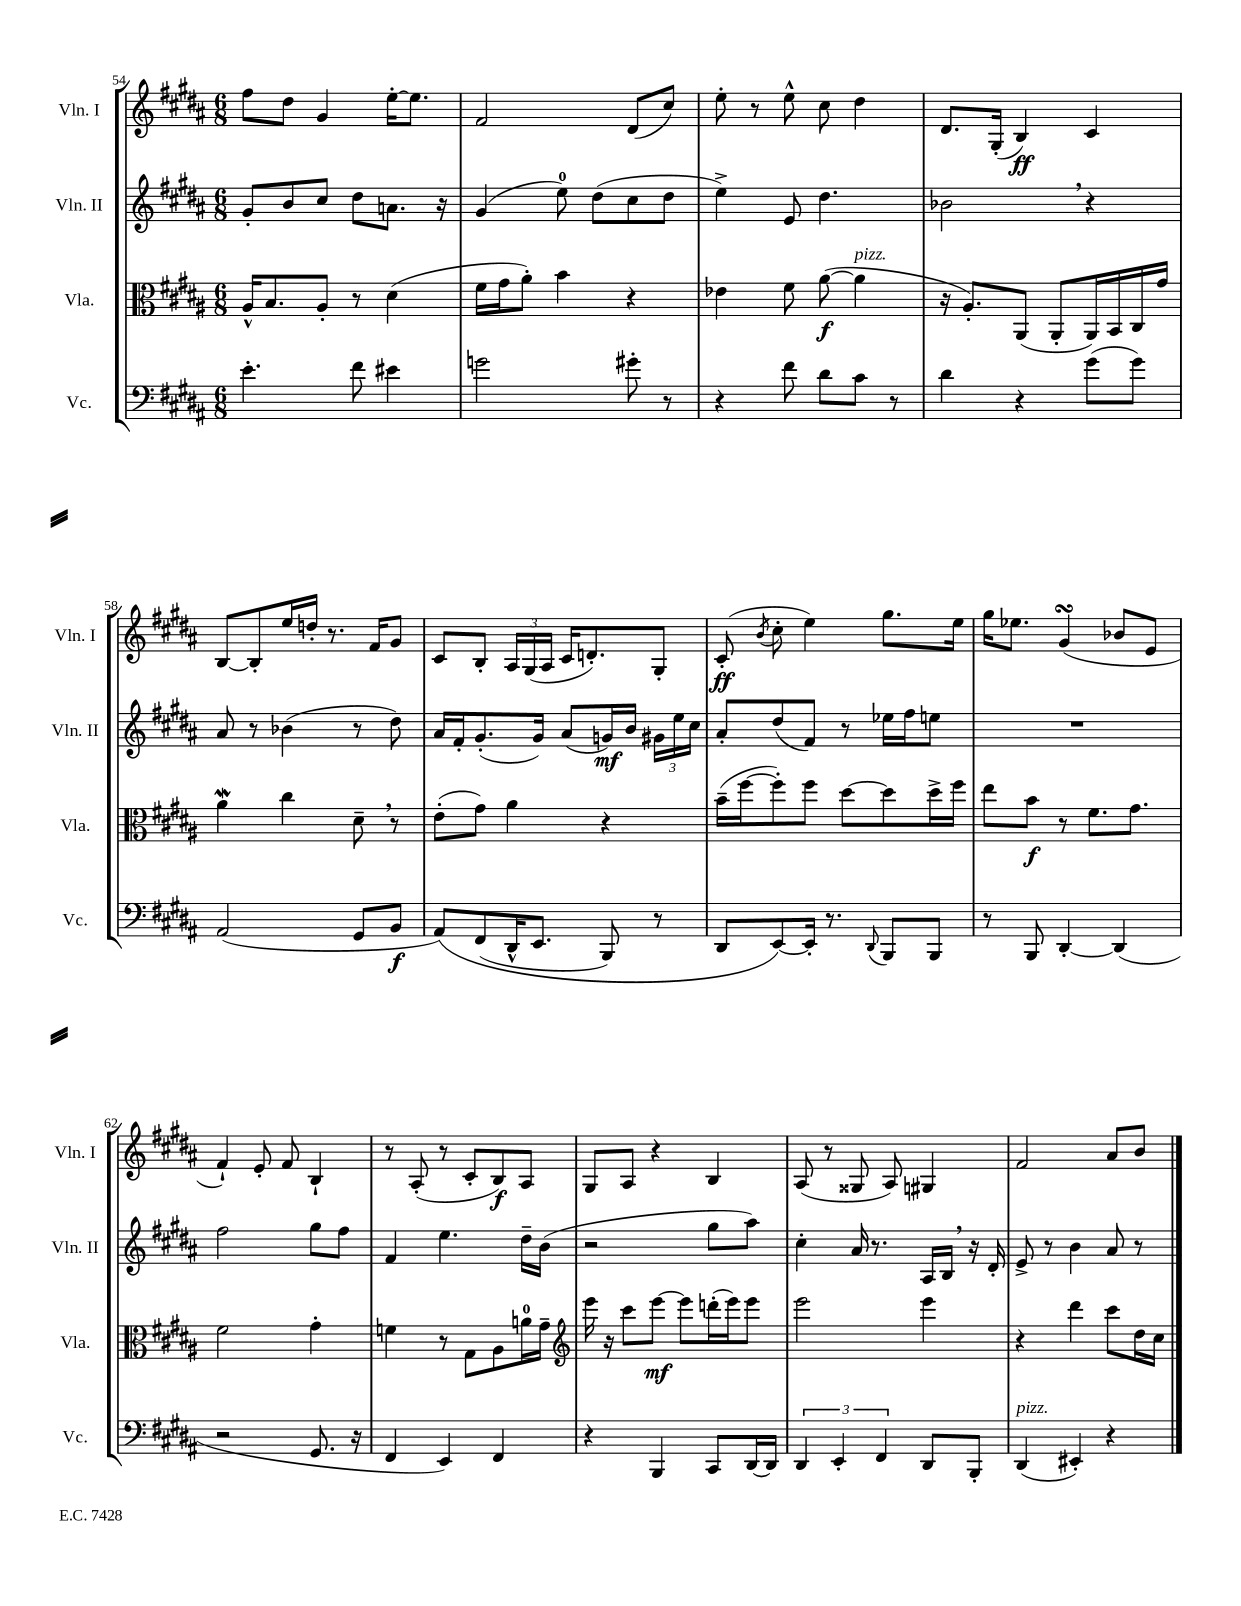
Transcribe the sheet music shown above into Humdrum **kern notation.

**kern	**kern	**kern	**kern
*staff4	*staff3	*staff2	*staff1
*clefF4	*clefC3	*clefG2	*clefG2
*k[f#c#g#d#a#]	*k[f#c#g#d#a#]	*k[f#c#g#d#a#]	*k[f#c#g#d#a#]
*M6/8	*M6/8	*M6/8	*M6/8
4.e'	16A#^^	8g#'	8ff#
.	8.B	.	.
.	.	8b	8dd#
.	8A#'	8cc#	4g#
8f#	8r	8dd#	.
4e#	(4d#	8.a	[16ee'
.	.	.	8.ee]
.	.	16r	.
=	=	=	=
2g	16f#	(4g#	2f#
.	16g#	.	.
.	8a#')	.	.
.	4b	8ee)	.
.	.	(8dd#	.
8g#'	4r	8cc#	(8d#
8r	.	8dd#	8cc#)
=	=	=	=
4r	4e-	4ee^)	8ee'
.	.	.	8r
8f#	8f#	8e	8ee^^
8d#	([8a#	4.dd#	8cc#
8c#	4a#]	.	4dd#
8r	.	.	.
=	=	=	=
4d#	16r	2b-	8.d#
.	8.A#')	.	.
.	.	.	(16G#'
4r	(8AA#	.	4B)
.	8AA#'	.	.
(8g#	16AA#)	4r	4c#
.	16BB	.	.
8g#)	16C#	.	.
.	16g#	.	.
=	=	=	=
(2AA#	4a#	8a#	[8B
.	.	8r	8B']
.	4cc#	(4b-	16ee
.	.	.	16dd'
.	.	.	8.r
8GG#	8d#~	8r	.
.	.	.	16f#
8BB	8r	8dd#)	8g#
=	=	=	=
&(8AA#)	(8e'	16a#	8c#
.	.	16f#'	.
(8FF#	8g#)	(8.g#'	8B'
16DD#^^	4a#	.	24A#
.	.	.	(24G#
8.EE	.	16g#)	.
.	.	.	24A#
.	.	(8a#	16c#
.	.	.	8.d')
8BBB)	4r	16g)	.
.	.	16b	.
8r	.	24g#	8G#'
.	.	24ee	.
.	.	24cc#	.
=	=	=	=
8DD#	(16b~	8a#'	(8c#'
.	[16ff#	.	.
.	.	.	8qb
[8EE&)	8ff#'])	(8dd#	8cc#'
16EE']	8ff#	8f#)	4ee)
8.r	.	.	.
.	[8dd#	8r	.
8qqDD#	.	.	.
8BBB	8dd#]	16ee-	8.gg#
.	.	16ff#	.
8BBB	16dd#^	8ee	.
.	16ff#	.	16ee
=	=	=	=
8r	8ee	2.r	16gg#
.	.	.	8.ee-
8BBB	8b	.	.
[4DD#'	8r	.	(4g#
.	8.f#	.	.
(4DD#]	.	.	8b-
.	8.g#	.	.
.	.	.	8e
=	=	=	=
2r	2f#	2ff#	4f#`)
.	.	.	8e'
.	.	.	8f#
8.GG#	4g#'	8gg#	4B`
.	.	8ff#	.
16r	.	.	.
=	=	=	=
4FF#	4f	4f#	8r
.	.	.	(8A#'
4EE)	8r	4.ee	8r
.	8G#	.	8c#'
4FF#	8A#	.	8B)
.	16a	16dd#~	8A#
.	16g#~	(16b	.
=	=	=	=
*	*clefG2	*	*
4r	16eee	2r	8G#
.	16r	.	.
.	8ccc#	.	8A#
4BBB	[8eee	.	4r
.	8eee]	.	.
8CC#	(16ddd'	8gg#	4B
.	16eee)	.	.
[16DD#	8eee	8aa#)	.
16DD#]	.	.	.
=	=	=	=
6DD#	2eee	4cc#'	(8A#
.	.	.	8r
6EE'	.	.	.
.	.	16a#	8G##
.	.	8.r	.
6FF#	.	.	.
.	.	.	8A#)
8DD#	4eee	16A#	4G#
.	.	16B	.
8BBB'	.	16r	.
.	.	16d#'	.
=	=	=	=
(4DD#	4r	8e^	2f#
.	.	8r	.
4EE#')	4ddd#	4b	.
4r	8ccc#	8a#	8a#
.	16dd#	8r	8b
.	16cc#	.	.
==	==	==	==
*-	*-	*-	*-
